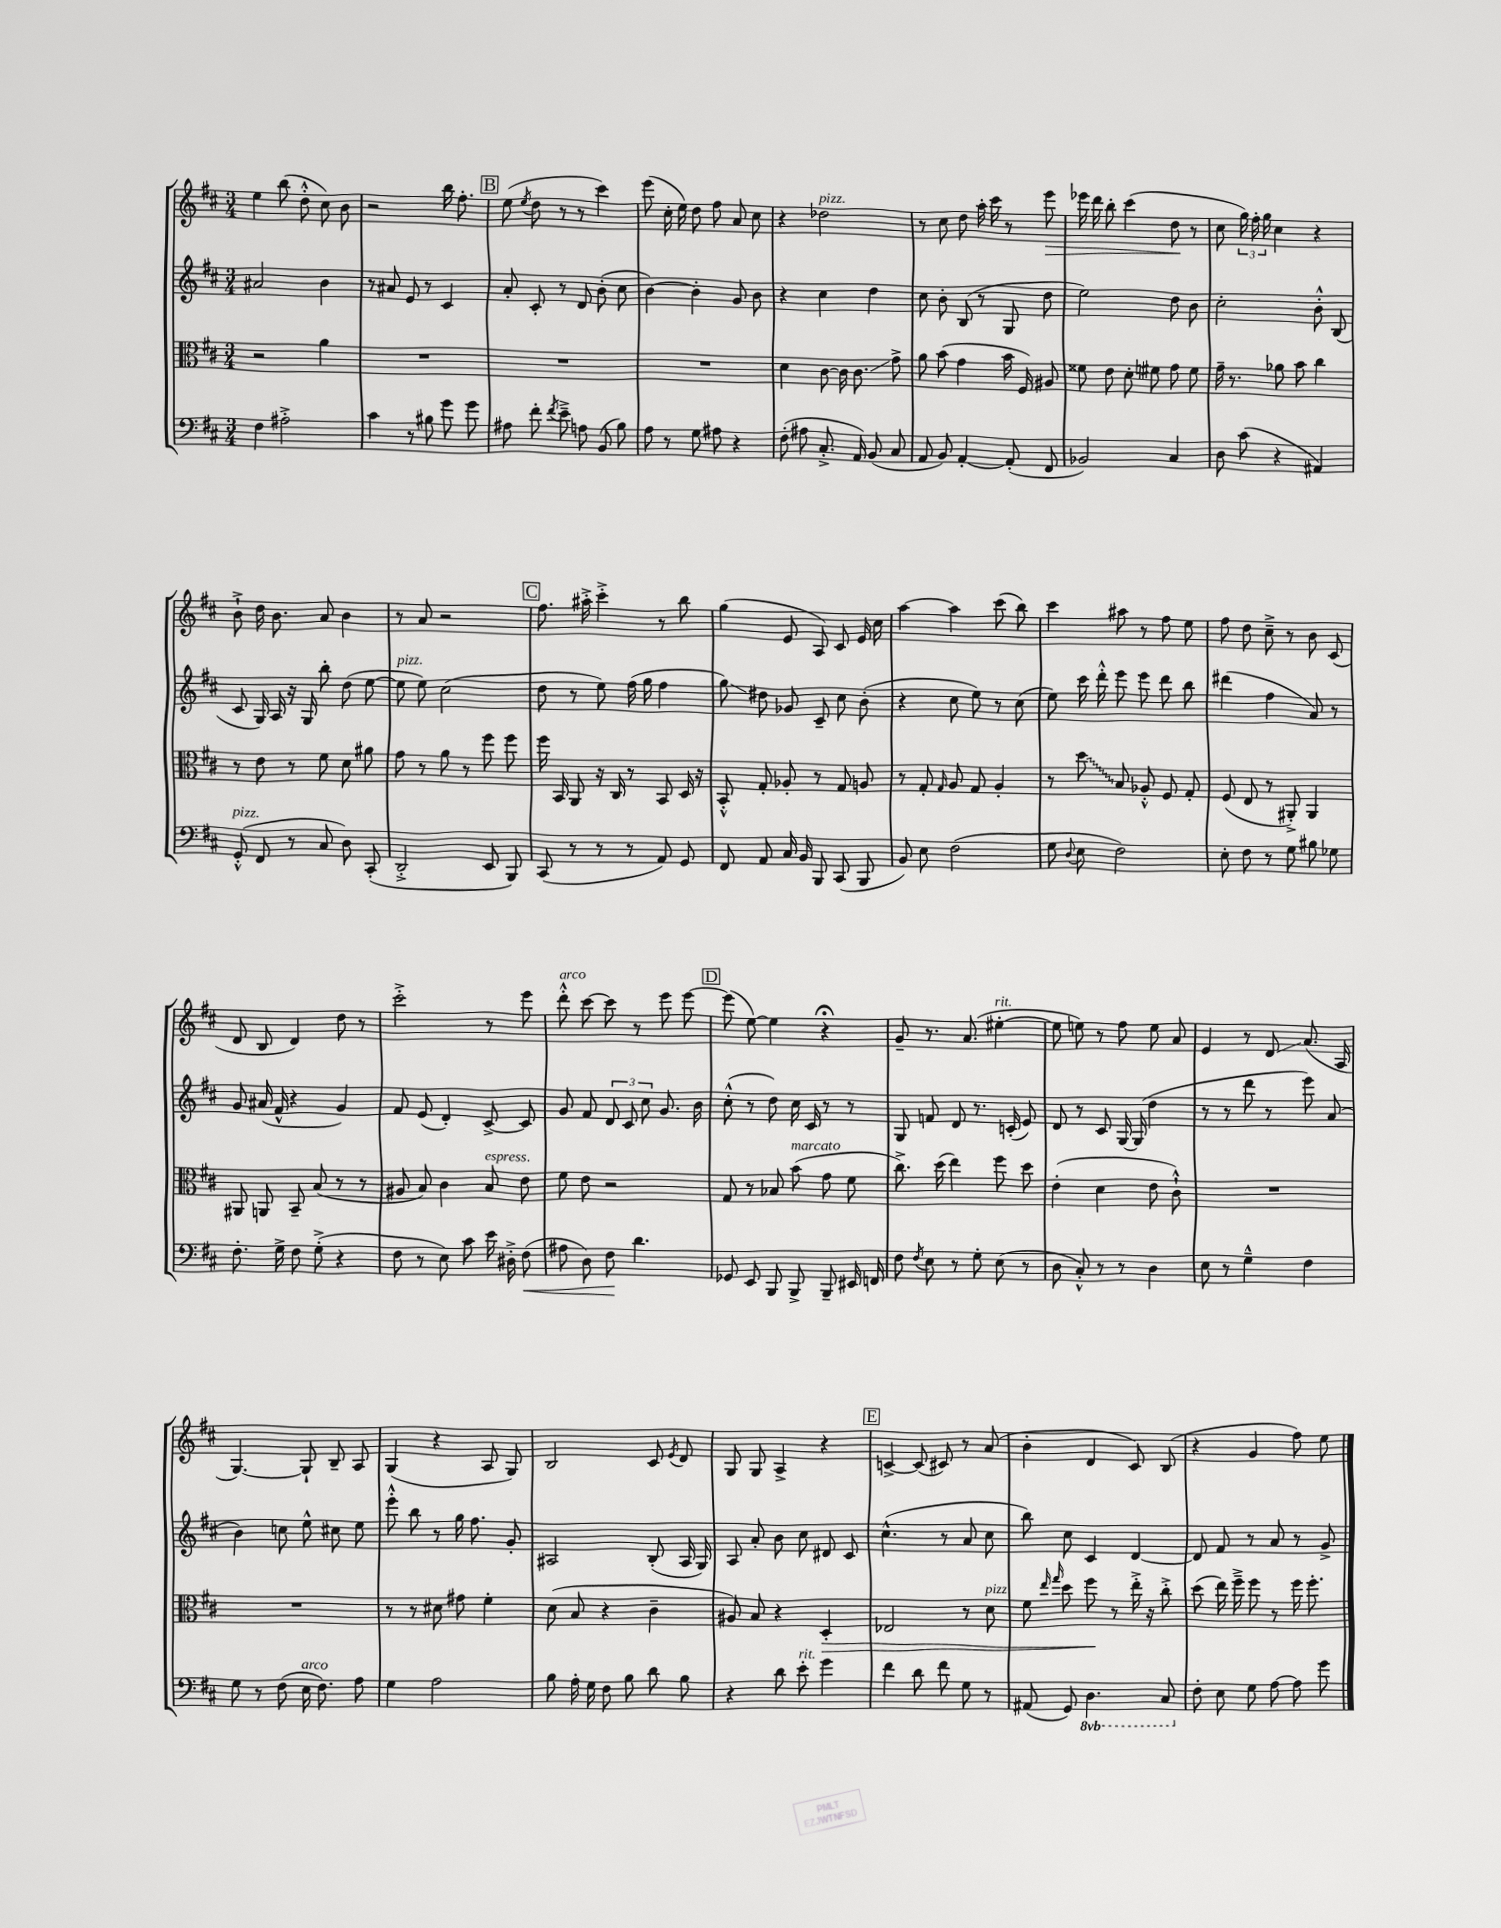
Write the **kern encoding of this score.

**kern	**kern	**kern	**kern
*staff4	*staff3	*staff2	*staff1
*clefF4	*clefC3	*clefG2	*clefG2
*k[f#c#]	*k[f#c#]	*k[f#c#]	*k[f#c#]
*M3/4	*M3/4	*M3/4	*M3/4
4F#	2r	2a#	4ee
2A#'^	.	.	(8bb
.	.	.	8dd'^^
.	4a	4b	8cc#)
.	.	.	8b
=	=	=	=
4c#	2.r	8r	2r
.	.	8a#	.
8r	.	8e	.
8B#	.	8r	.
8g	.	4c#	16bb
.	.	.	8.ff#'
8g	.	.	.
=	=	=	=
8A#	2.r	8a'	(8ee
.	.	.	8qee
8f#'	.	8c#'	8dd
8qf#	.	.	.
8e~^	.	8r	8r
8A	.	8d	8r
(8BB	.	(8b'	4ccc#)
8B)	.	8cc#	.
=	=	=	=
8A	2.r	[4b)	(8eee
8r	.	.	16cc#'
.	.	.	16ee)
8G	.	4b']	8dd
8A#	.	.	8ff#
4r	.	8g	8a
.	.	8b	8cc#
=	=	=	=
(8F#'	4d	4r	4r
8A#	.	.	.
8.C#'^	[8c#	4cc#	2dd-
.	16c#]	.	.
16AA)	8.c#	.	.
(8BB	.	4dd	.
8C#	8g^	.	.
=	=	=	=
8AA	8a	8cc#	8r
8BB)	(8b	8b'	8cc#
[4AA'	4g	(8B	8dd
.	.	8r	16aa'
.	.	.	16ccc#
(8AA']	16b	8G	8r
.	16F#)	.	.
8FF#	8A#	8dd	8eee
=	=	=	=
2BB-)	8f##	2ee)	16eee-
.	.	.	16ddd
.	8e	.	8bb'
.	8d'	.	(4ccc#
.	8f#	.	.
4C#	8g	8dd	8dd
.	8f#	8b	8r
=	=	=	=
8D	16g~	2cc#'	8cc#
.	8.r	.	.
(8c#	.	.	24gg)
.	.	.	24ff#'
.	.	.	24gg
4r	8a-	.	4cc#
.	8b	.	.
4AA#)	4cc#	8b'^^	4r
.	.	(8B	.
=	=	=	=
(8GG'^^	8r	8c#	8b`^
8FF#	8e	16G)	16dd
.	.	16A	8.b
8r	8r	16r	.
.	.	16G	.
8C#	8f#	8bb'	8a
8D)	8d	(8dd	4b
(8CC#'	8a#	[8ee	.
=	=	=	=
2DD'^	8g	8ee]	8r
.	8r	8ee)	8a
.	8a	(2cc#	2r
.	8r	.	.
8EE	8ff#	.	.
8BBB)	8ff#	.	.
=	=	=	=
(8CC#	16ff#	8dd	8.ff#
.	16BB	.	.
8r	8AA	8r	.
.	.	.	16aa#'^
8r	16r	8ee)	4ccc#'^
.	16C#	.	.
8r	8r	(16ff#	.
.	.	16gg	.
8AA)	8BB	4ff#	8r
8GG	16D	.	8bb
.	16r	.	.
=	=	=	=
8FF#	8BB'^^	8gg)	(4gg
8AA	8G'	8dd#	.
16C#	8A-'	8g-	8e
16BB	.	.	.
8BBB	8r	8c#~	8A)
(8CC#	8G	8cc#	8c#
8BBB	8A	(8b'	16e
.	.	.	16cc#
=	=	=	=
8BB)	8r	4r	[4aa
8E	8G'	.	.
.	16qqG	.	.
(2F#	8A	8cc#	4aa]
.	8G	8ee)	.
.	4A'	8r	(8ccc#
.	.	(8cc#	8bb)
=	=	=	=
8G	8r	8ee)	4ccc#
8qqD	.	.	.
8E	8dd	16ccc#	.
.	.	16ddd'^^	.
2F#)	8B	8eee	8aa#
.	8A-'^^	8eee	8r
.	8F#	8ddd	8ff#
.	8G'	8bb	8ee
=	=	=	=
8E'	(8F#	(4ddd#	8ff#
8F#	8E	.	8dd
8r	8r	4ff#	8cc#~^
8G	8AA#'^)	.	8r
8B#	4AA#	8a)	8b
8G-	.	8r	(8c#
=	=	=	=
8.F#'	8AA#	8g	8d
.	8AA	(16a#	8B
16G^	.	16f#^^	.
8F#	8BB~	4r	4d)
(8G'^	(8B	.	.
4r	8r	4g)	8dd
.	8r	.	8r
=	=	=	=
8F#	8A#	8f#	2ccc#'^
8r	8B)	(8e	.
8E)	4c#	4d')	.
8c#	.	.	.
16e	8B	[8c#^	8r
16D#'^	.	.	.
(8F#	8e	8c#]	8eee
=	=	=	=
8A#	8f#	8g	8ddd'^^
8D)	8e	8f#	[8ccc#
8F#	2r	12d	8ccc#]
.	.	12c#	.
4.d	.	.	8r
.	.	12cc#	.
.	.	8.g	8eee
.	.	.	[8eee
.	.	16b	.
=	=	=	=
8GG-	8G	(8cc#'^^	(8eee]
8EE	8r	8r	[8ee)
8BBB	8B-	8dd)	4ee]
8BBB^	(8b	16cc#	.
.	.	16c#	.
8BBB~	8g	8r	4r;
16EE#	8f#	8r	.
16FF	.	.	.
=	=	=	=
8F#	8.cc#^)	8G	8g~
8qF#	.	.	.
8E	.	8f	8.r
.	(16dd	.	.
8r	4ee)	8d	.
.	.	.	(8.a
8G'	.	8.r	.
(8E	8ff#	.	[4ee#'
.	.	(16c'	.
8r	8dd	8e)	.
=	=	=	=
8D	(4e'	8d	8ee#]
8C#'^^)	.	8r	8ee)
8r	4d	8c#	8r
8r	.	[16G	8ff#
.	.	(16G]	.
4D	8e	4dd	8ee
.	8c#`^^)	.	8a
=	=	=	=
8E	2.r	8r	4e
8r	.	8r	.
4G~^^	.	8ddd	8r
.	.	8r	8d
4F#	.	8eee)	(8.a
.	.	(8a	.
.	.	.	16A
=	=	=	=
8G	2.r	4b)	[4.G)
8r	.	.	.
(8F#	.	8cc	.
16E	.	8ee^^	8G`]
8.F#)	.	.	.
.	.	8cc#	8B~
8A	.	8ee	8A
=	=	=	=
4G	8r	8eee'^^	(4G
.	8r	8bb	.
2A	8d#	8r	4r
.	8g#	16gg	.
.	.	8.ff#	.
.	4f#'	.	8A
.	.	8g'	8G)
=	=	=	=
8B	(8d	2A#	2B
16A'	8B	.	.
16G	.	.	.
8F#	4r	.	.
8B	.	.	.
8d	4c#~	(8B'	8c#
.	.	.	8qe
8B	.	16A#	8d
.	.	16G)	.
=	=	=	=
4r	8A#)	8A	8G
.	8B	8a'	8G
8d	4r	8b	4A^
8e'	.	8cc#	.
4g	4D'	8d#	4r
.	.	8c#	.
=	=	=	=
4f#	2E-	(4.cc#^^	[4c^
8d	.	.	(8c]
8f#	.	8r	8c#)
8G	8r	8a	8r
8r	8d	8cc#	(8a
=	=	=	=
(8AA#	8f#	8bb)	4b'
.	16qqee	.	.
.	16qqgg	.	.
8GG)	8dd	8cc#	.
4.DD	8ff#	4c#	4d
.	8r	.	.
.	16ee'^	[4d	8c#)
.	16r	.	.
8CC#	8cc#'^	.	(8B
=	=	=	=
8F#'	(8dd	8d]	4r
8E	16ee)	8f#	.
.	16ff#~^	.	.
8G	8ff#	8r	4g
[8A	8r	8a	.
8A]	16ff#	8r	8ff#)
.	8.ff#'	.	.
8g	.	8g^	8ee
==	==	==	==
*-	*-	*-	*-
